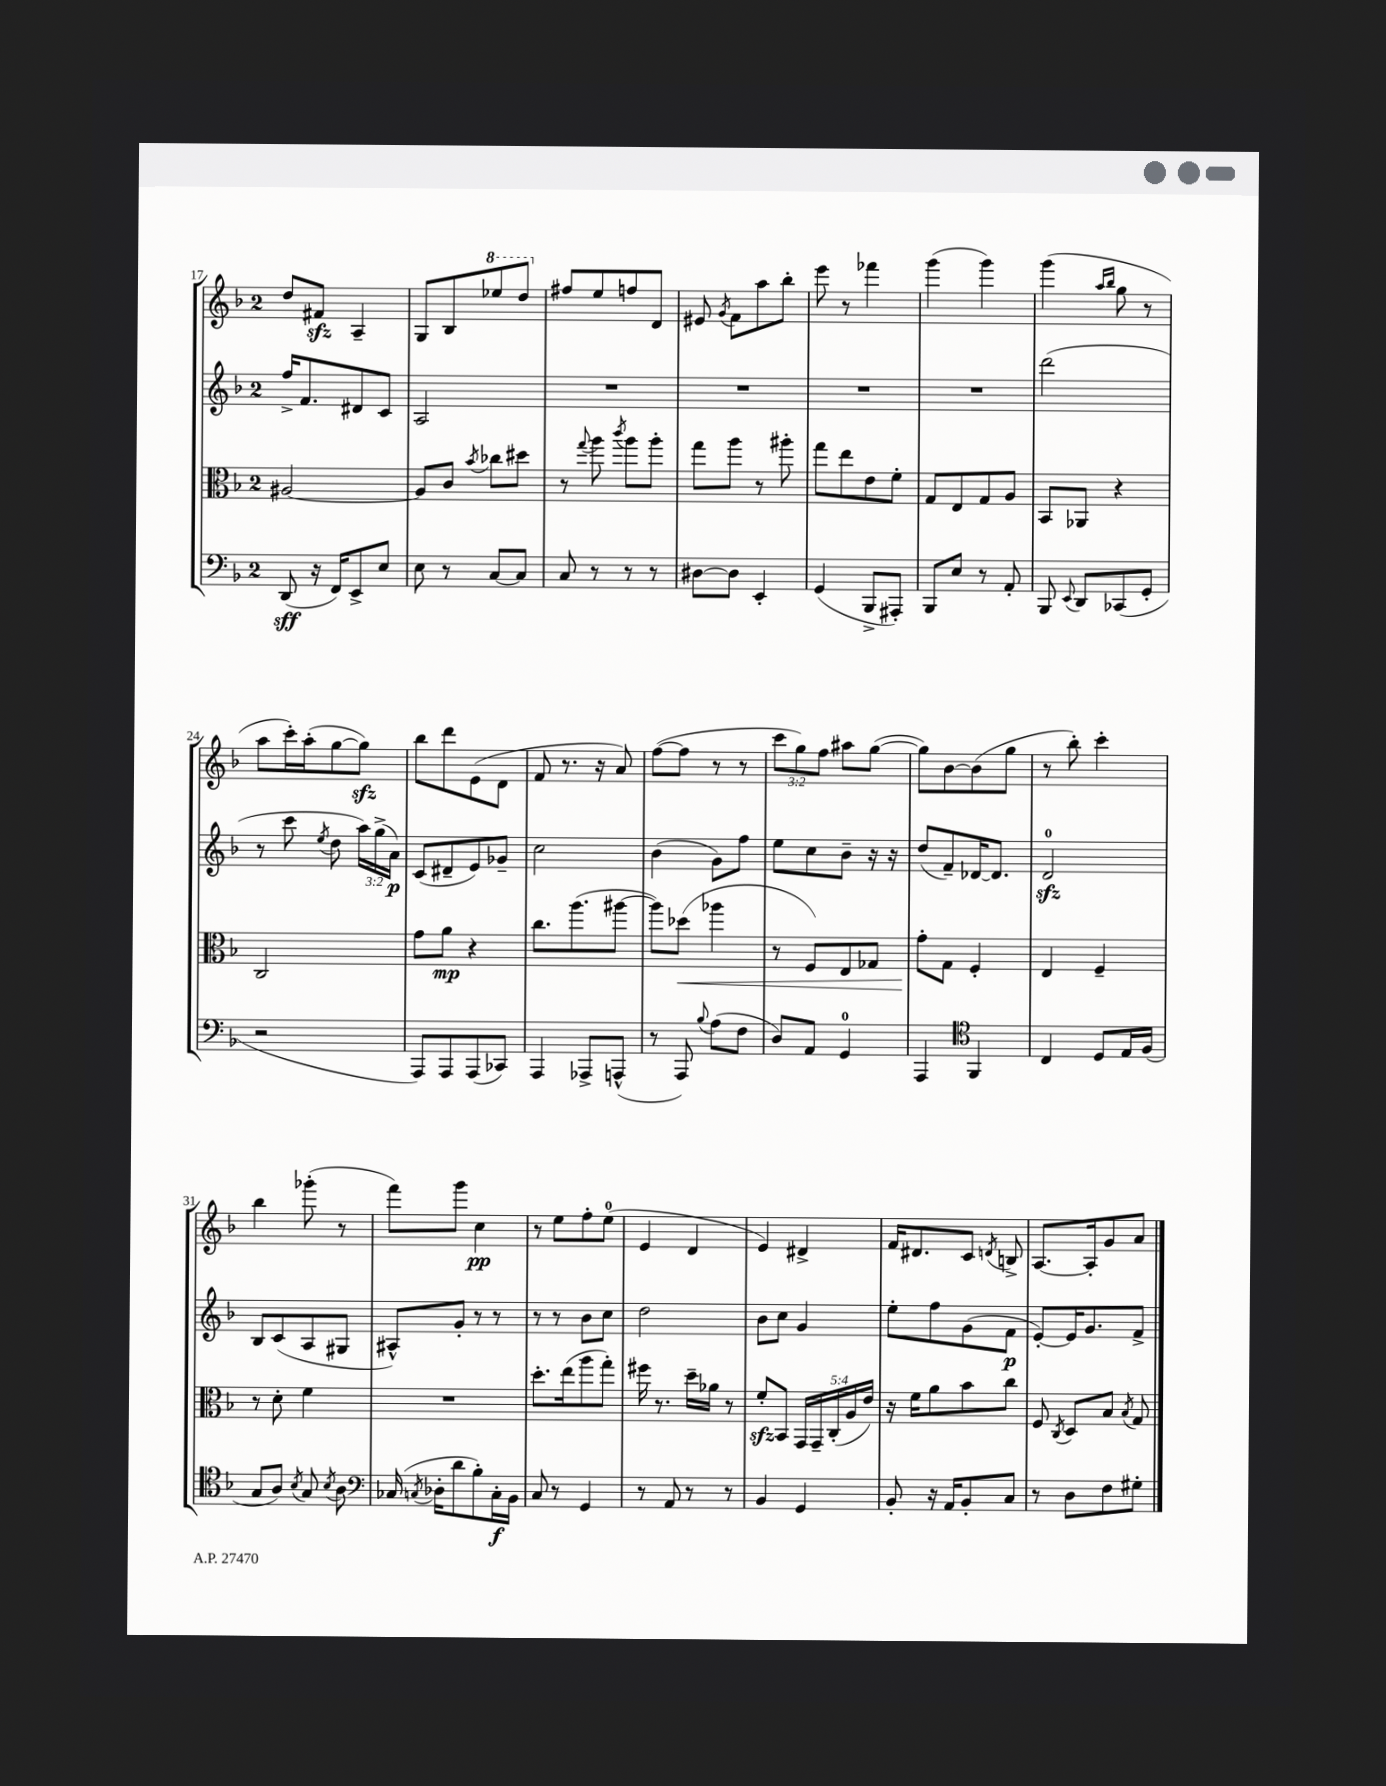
<<
\new StaffGroup <<
\new Staff = "s0" {
    \clef treble \key f \major \once \override Staff.TimeSignature.style = #'single-digit \time 2/4 \override Staff.TupletNumber.text = #tuplet-number::calc-fraction-text
    \autoBeamOff d''8[ fis'8]\sfz a4-- |
    g8[ bes8 \ottava #1 ees'''8 d'''8] \ottava #0 |
    fis''8[ e''8 f''8 d'8] |
    eis'8 \acciaccatura { g'8 } f'8[ a''8 bes''8]-. |
    e'''8 r8 fes'''4 |
    g'''4( g'''4) |
    g'''4( \grace { a''16[ bes''16] } g''8 r8 |
    a''8[ c'''16-.) a''16-.( g''8~ g''8]\sfz) |
    bes''8[ d'''8 e'8( d'8] |
    f'8 r8. r16 a'8) |
    f''8[~( f''8] r8 r8 |
    \tuplet 3/2 { c'''8[ g''8) f''8] } ais''8[ g''8]~( |
    g''8[) bes'8~ bes'8( g''8] |
    r8 bes''8-.) c'''4-. |
    bes''4 ges'''8-.( r8 |
    f'''8[) g'''8] c''4\pp |
    r8 e''8[ f''8-. e''8]-0( |
    e'4 d'4 |
    e'4) dis'4-> |
    f'16[ dis'8. c'8] \acciaccatura { d'8 } b8-> |
    a8.[~ a16-. g'8 a'8] \bar "|." |
}
\new Staff = "s1" {
    \clef treble \key f \major \once \override Staff.TimeSignature.style = #'single-digit \time 2/4 \override Staff.TupletNumber.text = #tuplet-number::calc-fraction-text
    \autoBeamOff f''16[-> f'8. dis'8 c'8] |
    a2 |
    R2 |
    R2 |
    R2 |
    R2 |
    d'''2( |
    r8 c'''8 \acciaccatura { e''8 } d''8 \tuplet 3/2 { a''16[) g''16->( a'16]\p) } |
    c'8[( dis'8-- e'8) ges'8]-- |
    c''2 |
    bes'4( g'8[) f''8] |
    e''8[ c''8 bes'8]-- r16 r16 |
    d''8[( f'8--) des'16~ des'8.] |
    d'2-0\sfz |
    bes8[ c'8( a8 gis8] |
    ais8[-^) g'8]-. r8 r8 |
    r8 r8 bes'8[ c''8] |
    d''2 |
    bes'8[ c''8] g'4 |
    e''8[-. f''8 g'8( f'8]\p |
    e'8[~-.) e'16 g'8. f'8]-> \bar "|." |
}
\new Staff = "s2" {
    \clef alto \key f \major \once \override Staff.TimeSignature.style = #'single-digit \time 2/4 \override Staff.TupletNumber.text = #tuplet-number::calc-fraction-text
    \autoBeamOff ais2~ |
    ais8[ c'8] \acciaccatura { bes'8 } ces''8[ dis''8] |
    r8 \appoggiatura { g''8 } a''8 \acciaccatura { c'''8 } a''8[ a''8]-. |
    g''8[ a''8] r8 ais''8-. |
    g''8[ e''8 e'8 f'8]-. |
    g8[ e8 g8 a8] |
    bes,8[ aes,8] r4 |
    c2 |
    g'8[ a'8]\mp r4 |
    c''8.[ a''8.( ais''8]~ |
    ais''8[) des''8]\<( aes''4 |
    r8 f8[) e8 ges8] |
    g'8[-.\! g8] f4-. |
    e4 f4-- |
    r8 d'8-. f'4 |
    R2 |
    d''8.[-. e''16( a''8 g''8]-.) |
    fis''16 r8. d''16[-- aes'16] r8 |
    f'8[-.\sfz bes,8] \tuplet 5/4 { g,16[ g,16-- c16-.( a16 e'16]) } |
    r16 f'16[ a'8 bes'8 c''8] |
    f8 \acciaccatura { c8 } d8[ bes8] \acciaccatura { bes8 } g8 \bar "|." |
}
\new Staff = "s3" {
    \clef bass \key f \major \once \override Staff.TimeSignature.style = #'single-digit \time 2/4
    \autoBeamOff d,8\sff( r16 f,16[) e,8-> e8] |
    e8 r8 c8[~ c8] |
    c8 r8 r8 r8 |
    dis8[~ dis8] e,4-. |
    g,4( bes,,8[-> ais,,8]-.) |
    bes,,8[ e8] r8 a,8-. |
    bes,,8 \appoggiatura { e,8 } d,8[ ces,8( g,8]-. |
    r2 |
    a,,8[) a,,8 a,,8( ces,8]) |
    a,,4 aes,,8[-> a,,8]-^( |
    r8 a,,8) \appoggiatura { bes8 } a8[( f8] |
    d8[) a,8] g,4-0 |
    a,,4 \clef tenor f,4 |
    c4 d8[ e16 f16]( |
    g8[ a8]) \acciaccatura { bes8 } g8 \acciaccatura { bes8 } a8 |
    \clef bass ces16( \acciaccatura { c8 } des16[-. d'8 bes8-.) c16-.\f bes,16] |
    c8 r8 g,4 |
    r8 a,8 r8 r8 |
    bes,4 g,4 |
    bes,8-. r16 a,16[ bes,8-. c8] |
    r8 d8[ f8 gis8]-. \bar "|." |
}
>>
>>
\layout { \context { \Score currentBarNumber = #17 } }
